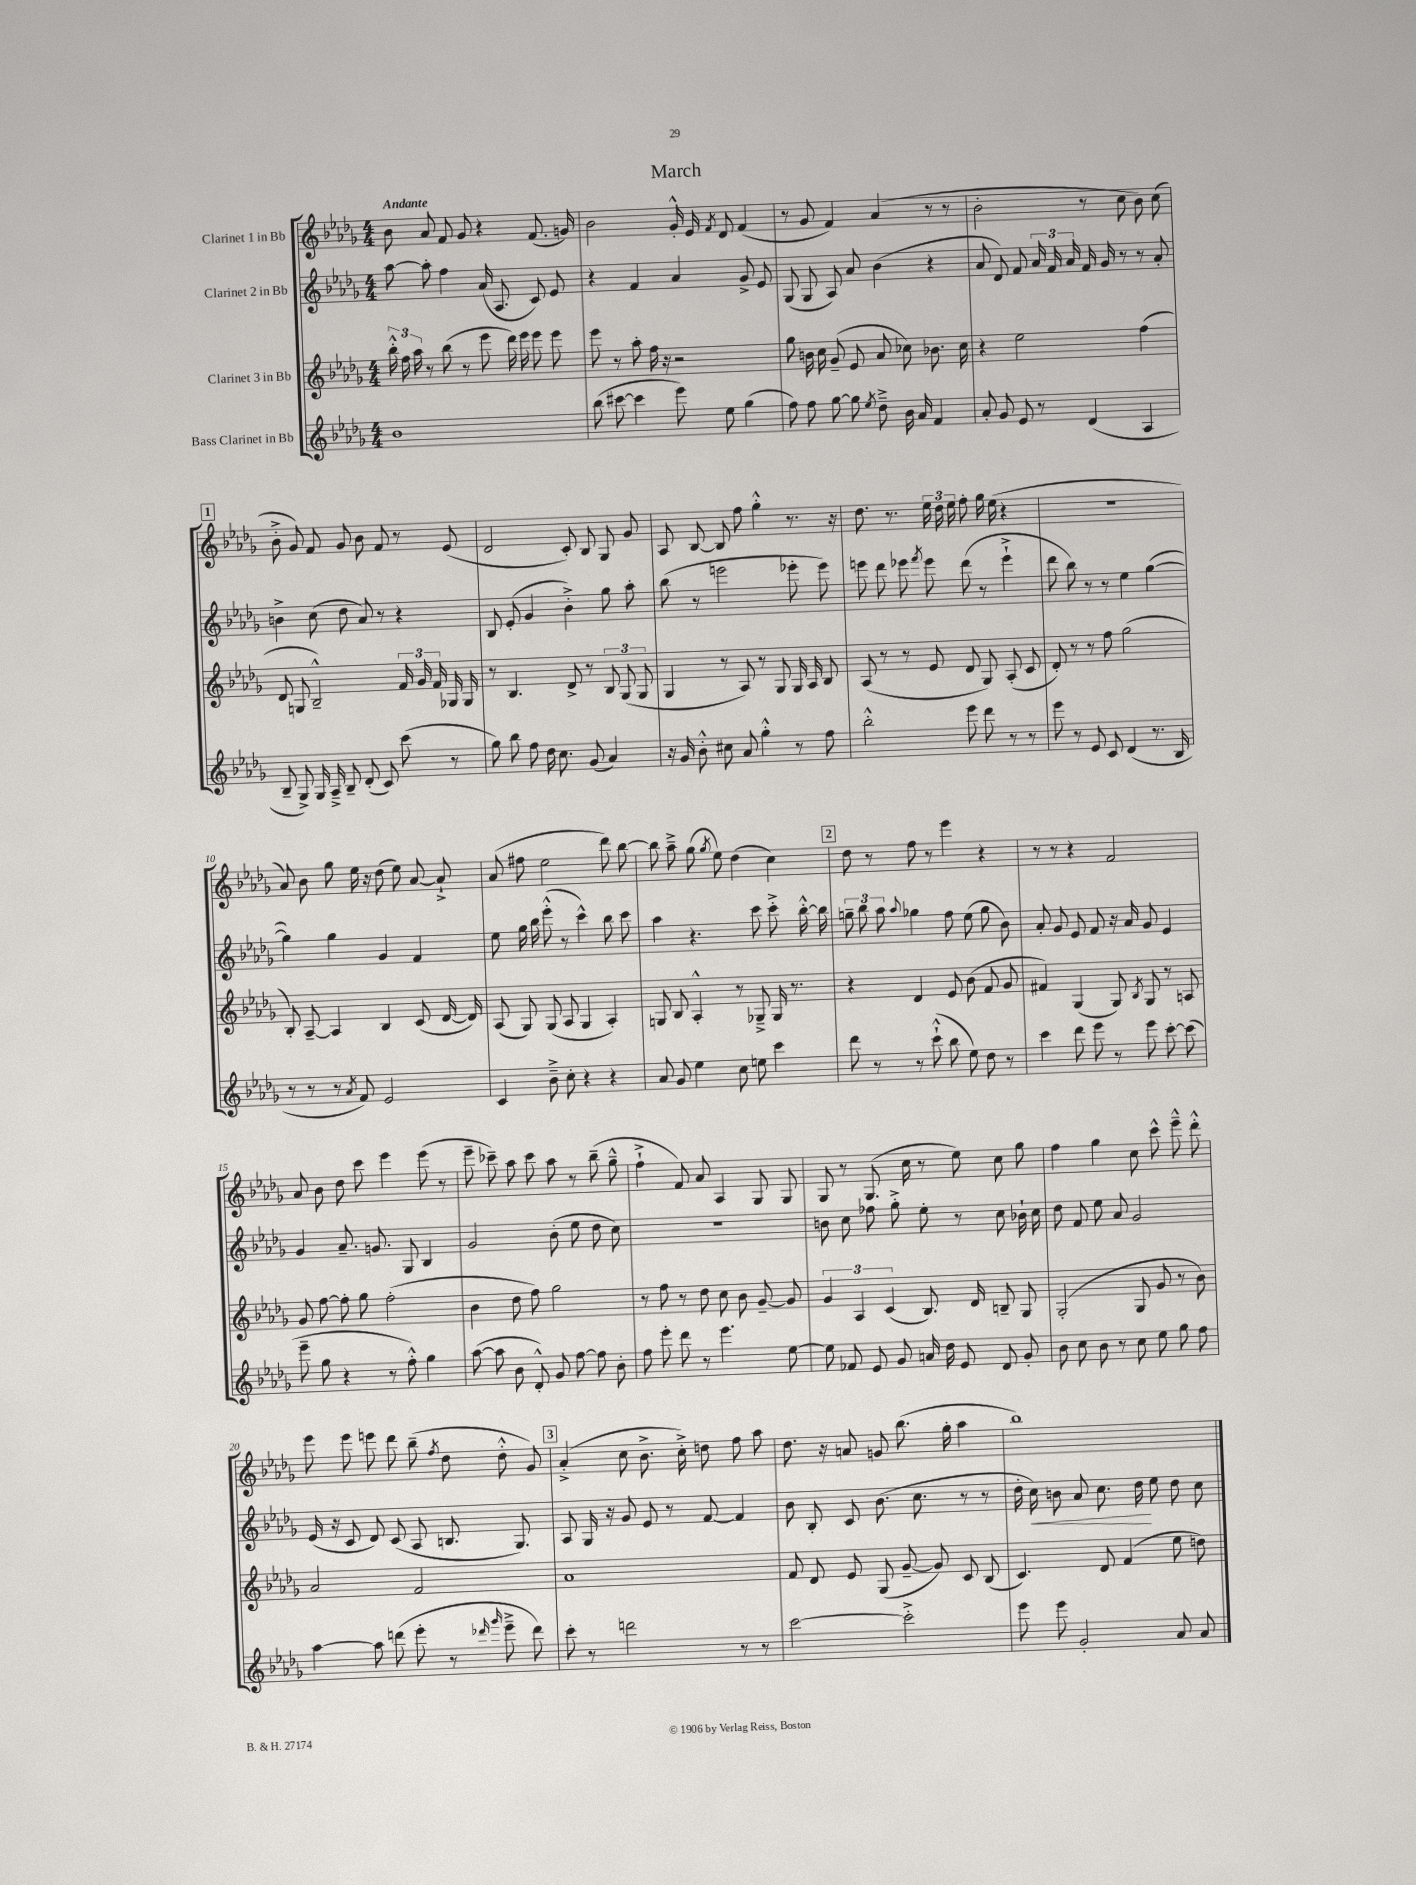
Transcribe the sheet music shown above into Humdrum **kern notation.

**kern	**kern	**kern	**kern
*staff4	*staff3	*staff2	*staff1
*clefG2	*clefG2	*clefG2	*clefG2
*k[b-e-a-d-g-]	*k[b-e-a-d-g-]	*k[b-e-a-d-g-]	*k[b-e-a-d-g-]
*M4/4	*M4/4	*M4/4	*M4/4
1b-	24bb-'^^	[8aa-	8b-
.	24ff	.	.
.	24aa-	.	.
.	8r	8aa-']	8a-
.	(8bb-	4ff	8f
.	8r	.	8g-
.	8eee-	(16a-	4r
.	.	8.A-	.
.	16ddd-)	.	.
.	16eee-	.	.
.	8eee-	8c)	(8.f
.	8eee-	8e-	.
.	.	.	16g)
=	=	=	=
(8bb-	8eee-	4r	2b-
[8ccc#	8r	.	.
4ccc#]	8aa-'	4f	.
.	16ff	.	.
.	16r	.	.
8eee-)	2r	4a-	16g-'^^
.	.	.	16e-
.	.	.	8qf
8ee-	.	.	8d-
(4gg-	.	8g-^	(4f
.	.	8e-	.
=	=	=	=
8ff)	8gg-	(8G-	8r
8ff	16b	8G-	8g-
.	16cc	.	.
[8gg-	(8g-~	8A-)	4f)
8gg-]	8e-	8a-	.
8qee-	.	.	.
8dd-~^	8a-	(4b-	(4a-
16b-	8cc-)	.	.
16a-	.	.	.
4f	8.b-	4r	8r
.	.	.	8r
.	16cc-	.	.
=	=	=	=
8a-'	4r	8a-	2b-'
8g-	.	8d-)	.
8e-	2ee-	8f	.
8r	.	24a-	.
.	.	24f	.
.	.	24a-	.
(4d-	.	16f	8r
.	.	16g-	.
.	.	8r	8cc
4A-	(4ff	8r	8b-)
.	.	8a-'	(8cc
=	=	=	=
8B-~	8d-	4b^	8b-'^
8G-^)	8G	.	8g-)
16G-	2B-~^^)	(8cc	8f
16A-~^	.	.	.
8B-~	.	8dd-	8g-
(8d-'	.	8a-)	8b-
8c)	.	8r	8f
(8ccc	24f	4r	8r
.	24g-	.	.
.	24f	.	.
8r	16G-	.	(8e-
.	16G-	.	.
=	=	=	=
8gg-)	8r	8B-	2d-
8bb-	4.B-	(8e-'	.
8ff	.	4g-	.
16dd-	.	.	.
8.cc	.	.	.
.	8d-^	4b-'^)	8c')
(8g-	8r	.	8B-
4a-)	12B-	8gg-	8G-
.	(12G-	.	.
.	.	8aa-'	8g-
.	12G-	.	.
=	=	=	=
16r	4G-	(8bb-	8A-
16g-	.	.	.
8b-'^^	.	8r	[8B-
8cc#	8r	2eee	8B-]
8a-	8A-)	.	8ff
4gg-'^^	8r	.	4gg-'^^
.	8G-	.	.
8r	16G-	8eee-'	8.r
.	16A-	.	.
8ff	8B-	8eee-)	.
.	.	.	16r
=	=	=	=
2bb-'^^	(8A-	8eee	8.dd-
.	8r	8ddd-	.
.	.	.	8.r
.	8r	8eee-	.
.	.	8qfff	.
.	8e-	8eee-	24ee-
.	.	.	24dd-
.	.	.	24ee-
8eee-	8d-	(8ddd-	8ff'
8ddd-	8G-)	8r	16gg-
.	.	.	(16ee-
8r	(8A-'	4eee-`^	4r
8r	8c	.	.
=	=	=	=
8eee-	8d-')	8ddd-	1r
8r	8r	8bb-)	.
8e-	8r	8r	.
8c	8ff	8r	.
(4d-	(2gg-	4ee-	.
8.r	.	([4gg-	.
16B-	.	.	.
=	=	=	=
8r	8B-')	4gg-])	8a-)
8r	[8A-~	.	8b-
8r	4A-]	4gg-	8gg-
8qa-	.	.	.
8f)	.	.	16ee-
.	.	.	16r
2e-	4B-	4g-	(8dd-
.	.	.	8ee-)
.	(8c	4f	[8a-
.	[16d-	.	8a-`^]
.	16d-])	.	.
=	=	=	=
4c	(8A-	8ee-	(8a-
.	8G-)	16gg-	8ff#
.	.	16bb-	.
8b-~^	(8G-	(8eee-'^^	2ee-
8cc'	8A-	8r	.
4r	4G-	4ccc^^)	.
4r	4A-')	8bb-	8ddd-)
.	.	8ccc	[8bb-
=	=	=	=
8a-	8G	4aa-	8bb-]
8g-	8B-	.	8aa-~^
4ee-	4A-'^^	4.r	(8gg-
.	.	.	8qgg-
.	.	.	8ee-)
8cc	8r	.	(4dd-
8ee	8G-~^	8ccc	.
4ccc	16G-	8ccc'^	4cc)
.	8.r	.	.
.	.	[16bb-'^^	.
.	.	16bb-]	.
=	=	=	=
8ddd-	4r	12gg~	8dd-
.	.	12bb-	.
8r	.	.	8r
.	.	12aa-	.
.	.	8qqaa-	.
8r	4d-	4gg-	8ff
(8ccc`^^	.	.	8r
8bb-	8e-	8ff	4eee-
8ee-)	(8b-	(8ee-	.
8dd-	8f	8gg-	4r
8r	8g-	8b-)	.
=	=	=	=
4ccc	4f#)	8a-'	8r
.	.	8g-	8r
8ddd-	(4G-	8e-	4r
8eee-	.	8f	.
8r	8G-)	16r	2f
.	.	16a-	.
.	8qB-	.	.
8eee-	8G-	8g-	.
[8ccc'	8r	4e-	.
(8ccc]	8A	.	.
=	=	=	=
8eee-~	8g-	4g-	8a-
8gg-	[8ff	.	8b-
4r	8ff']	8.a-~	8dd-
.	8gg-	.	8ccc
.	.	8.g	.
8r	(2ff'	.	4eee-
8ff'^^)	.	8G-	.
4gg-	.	4B-	(8eee-
.	.	.	8r
=	=	=	=
([8aa-	4b-	2g-	8eee-~
8aa-]	.	.	8ccc-~)
8b-	8dd-	.	8aa-
8d-'^^)	8ff)	.	8ccc-
8g-	2gg-	(8b-'	8aa-
[8ff	.	8ee-	8r
8ff]	.	8dd-	(8bb-~
8b-'	.	8cc)	8gg-~^^
=	=	=	=
8ff	8r	1r	4ff`^
8eee-'	8ff	.	.
8ddd-	8r	.	8f)
8r	8dd-	.	8a-
4.eee-	8cc	.	4A-
.	8b-	.	.
.	[8g-~	.	8G-
[8ee-	8g-]	.	8G-
=	=	=	=
8ee-]	6g-	8b	8G-
8f-	.	8cc	8r
.	6A-	.	.
8e-	.	8ff-	(8.G-
.	(6c	.	.
8g-	.	8gg-'^	.
.	.	.	16cc
16a	8.B-)	8ee-'	8r
16dd-	.	.	.
8e-	.	8r	8ee-)
.	16d-	.	.
8d-	8B~	8cc	8cc
8g-'	8G-	16b-`	8gg-
.	.	16cc	.
=	=	=	=
8b-	(2G-'	8dd-	4ff
8cc	.	8f	.
8b-	.	8ee-	4gg-
8r	.	8a-	.
8cc	8G-	2g-	8cc
8ee-	8g-	.	8ccc^^
8gg-	8r	.	8eee-~^^
8ff	8b-)	.	8ddd-'^^
=	=	=	=
[4aa-	2a-	(16e-	8eee-
.	.	16r	.
.	.	8c	8eee-
8aa-]	.	8d-)	8eee
(8ddd	.	(8c	8ddd-
8eee-'	2f	8A-	(8bb-~
.	.	.	8qff
8r	.	8.B	8dd-
16qqddd-	.	.	.
16qqggg-	.	.	.
8eee-~^	.	.	8dd-'^^
.	.	8.G-)	.
8ddd-)	.	.	8g-)
=	=	=	=
8ccc'	1a-	8A-	(4a-'^
8r	.	16G-	.
.	.	16r	.
2ddd	.	8g-	8cc
.	.	8e-	8.b-^
.	.	8r	.
.	.	.	16cc'^)
.	.	[8f	8dd
8r	.	4f]	8ff
8r	.	.	8aa-
=	=	=	=
[2ccc	8f	8b-	8.dd-
.	8d-	8B-'	.
.	.	.	16r
.	8e-	8c	8a
.	(8G-	(8.b-	8g
2ccc'^]	[8g-~	.	(8.bb-
.	.	8.cc	.
.	8g-])	.	.
.	.	.	16gg-'
.	8c	8r	4aa-
.	(8B-	8r	.
=	=	=	=
8eee-	4.c)	16dd-'	1bb-)
.	.	16cc)	.
8eee-	.	8b	.
2g-'	.	8a-	.
.	8d-	8.cc	.
.	(4f	.	.
.	.	16dd-	.
.	.	8ee-	.
8a-	8ee-	8dd-	.
8a-	8dd)	8cc	.
==	==	==	==
*-	*-	*-	*-
